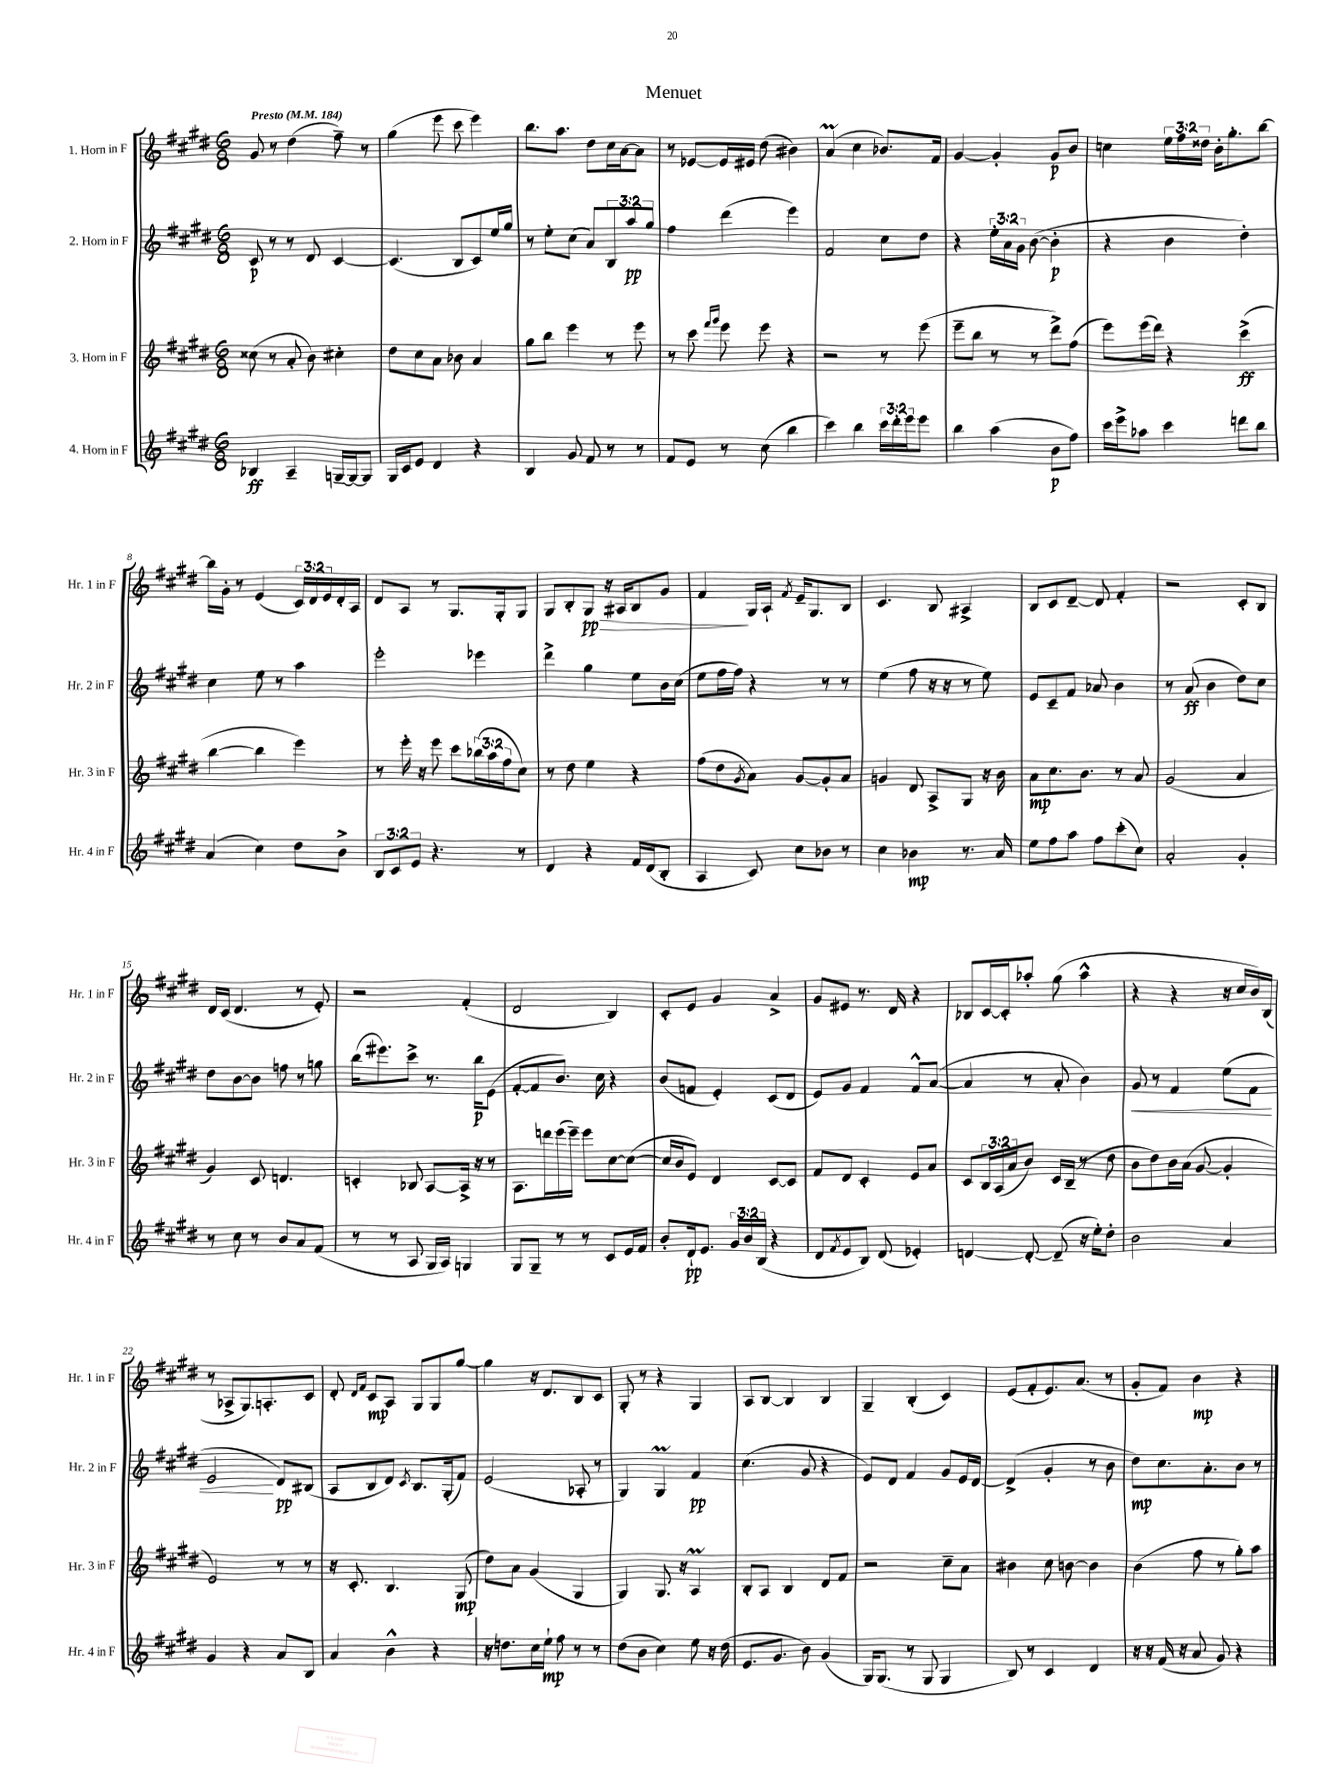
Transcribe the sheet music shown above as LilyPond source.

\header { title = "Menuet" }
<<
\new StaffGroup <<
\new Staff = "s0" \with { instrumentName = "1. Horn in F" shortInstrumentName = "Hr. 1 in F" } {
    \clef treble \key e \major \numericTimeSignature \time 6/8 \override Staff.TupletNumber.text = #tuplet-number::calc-fraction-text \tempo "Presto" 4 = 184
    gis'8 r8 dis''4( fis''8--) r8 |
    gis''4( e'''8 cis'''8 e'''4) |
    b''8. a''8. dis''8 cis''16 a'16~ a'8 |
    r8 ees'8~ ees'16 eis'16 dis''8( bis'4) |
    a'4\prall( cis''4 bes'8.) fis'16 |
    gis'4~ gis'4-. gis'8\p b'8 |
    c''4 \tuplet 3/2 { e''16 fis''16 disis''16 } b'16-. gis''8.-. b''8~ |
    b''16 gis'16-. r8 e'4( \tuplet 3/2 { cis'16) dis'16 e'16 } dis'16-. a16 |
    dis'8 a8 r8 gis8. gis16-. gis8 |
    gis8 b8-. gis8\pp\> r16 ais16 b8 gis'8 |
    fis'4\! gis16 a16-! \acciaccatura { fis'8 } e'16-- gis8. b8 |
    cis'4. b8 ais4-> |
    b8 cis'8 dis'8~-- dis'8 fis'4-. |
    r2 cis'8-. b8 |
    dis'16 cis'16( dis'4. r8 e'8-.) |
    r2 fis'4-.( |
    dis'2 b4) |
    cis'8-. e'8 gis'4 a'4-> |
    gis'8 eis'8 r8. dis'16 r4 |
    bes8 cis'16~ cis'16-. aes''8-. gis''8( aes''4-^ |
    r4 r4 r16 cis''16 b'16) b16( |
    r8 aes8-> gis8.) a8.-. cis'8 |
    dis'8-. \grace { dis'16 fis'16 } cis'8\mp a8 gis8 gis8 gis''8~ |
    gis''4 r16 dis'8. b8 cis'8 |
    gis8-. r8 r4 gis4 |
    a8 b8~ b4 b4 |
    gis4-- b4-.( cis'4) |
    e'8( fis'8-. e'8.) a'8.( r8 |
    gis'8-. fis'8) b'4\mp r4 \bar "|." |
}
\new Staff = "s1" \with { instrumentName = "2. Horn in F" shortInstrumentName = "Hr. 2 in F" } {
    \clef treble \key e \major \numericTimeSignature \time 6/8 \override Staff.TupletNumber.text = #tuplet-number::calc-fraction-text
    cis'8\p r8 r8 dis'8 cis'4~ |
    cis'4.( b8 cis'8) e''16 gis''16 |
    r8 e''8-. cis''8( a'8) \tuplet 3/2 { b8 a''8\pp gis''8 } |
    fis''4 dis'''4( e'''4) |
    fis'2 cis''8 dis''8 |
    r4 \tuplet 3/2 { e''16-. a'16 gis'16 } b'8~( b'4-.\p |
    r4 b'4 dis''4-.) |
    cis''4 e''8 r8 a''4 |
    e'''2-. ees'''4 |
    dis'''4-> gis''4 e''8 b'16 cis''16( |
    e''8 fis''16 fis''16) r4 r8 r8 |
    e''4( fis''8 r16 r16 r8 e''8) |
    e'8 cis'8-- fis'8 aes'8 b'4 |
    r8 a'8\ff( b'4 dis''8) cis''8 |
    dis''8 b'8~ b'8 f''8 r8 g''8 |
    b''16( eis'''8.) cis'''8-> r8. b''16\p e'8( |
    fis'8~-. fis'8 b'8.) cis''16 r4 |
    b'8( f'8 e'4-.) cis'8( dis'8 |
    e'8) gis'8 fis'4 fis'8-^ a'8~( |
    a'4 r8 a'8-. b'4) |
    gis'8\< r8 fis'4 e''8( fis'8 |
    e'2\! dis'8\pp) bis8( |
    a8 b8 dis'8) \acciaccatura { cis'8 } b8. gis16-.( fis'8) |
    e'2( aes8-. r8 |
    gis4) gis4\prall fis'4\pp |
    cis''4.( gis'8 r4 |
    e'8) dis'8 fis'4 gis'8 e'16 dis'16~ |
    dis'4->( gis'4-. r8 b'8 |
    dis''8\mp) cis''8. a'8.-. b'8 r8 \bar "|." |
}
\new Staff = "s2" \with { instrumentName = "3. Horn in F" shortInstrumentName = "Hr. 3 in F" } {
    \clef treble \key e \major \numericTimeSignature \time 6/8 \override Staff.TupletNumber.text = #tuplet-number::calc-fraction-text
    cisis''8( r8 a'8-. b'8) cis''4-. |
    dis''8 cis''8 a'8 bes'8 a'4 |
    gis''8 b''8 e'''4 r8 e'''8 |
    r8 cis'''8 \grace { fis'''16 gis'''16 } e'''8 e'''8 r4 |
    r2 r8 e'''8( |
    e'''8-- b''8 r8 r8 dis'''8->) fis''8( |
    e'''8) e'''16( dis'''16) r4 cis'''4->\ff( |
    b''4~ b''4 e'''4) |
    r8 e'''16-. r16 e'''8 cis'''8 \tuplet 3/2 { bes''16( a''16 fis''16 } cis''8) |
    r8 dis''8 e''4 r4 |
    fis''8( dis''8 \acciaccatura { gis'8 } a'8) gis'8~ gis'8-. a'8 |
    g'4 dis'8 a8-> gis8 r16 b'16 |
    a'8\mp cis''8. b'8. r8 a'8 |
    gis'2( a'4 |
    gis'4) cis'8 d'4. |
    c'4-. bes8 a8~ a16-> r16 r8 |
    a8. d'''16 e'''16( e'''16--) e'''8 cis''8~ cis''8~( |
    cis''16 b'16 e'8) dis'4 cis'8~ cis'8 |
    fis'8 dis'8 cis'4-. e'8 a'8 |
    cis'8 \tuplet 3/2 { b16 a16( a'16 } b'8) cis'16 b16--( r8 dis''8 |
    b'8 dis''8) b'16 a'16( gis'8~ gis'4-. |
    e'2) r8 r8 |
    r16 cis'8.-. b4. gis8\mp( |
    dis''8) a'8 gis'4( gis4 |
    gis4) gis8. r16 a4\prall |
    b8-. a8 b4 dis'8 fis'8 |
    r2 cis''8-- a'8 |
    bis'4 cis''8 b'8~ b'4 |
    b'4( fis''8 r8 gis''8-.) a''8 \bar "|." |
}
\new Staff = "s3" \with { instrumentName = "4. Horn in F" shortInstrumentName = "Hr. 4 in F" } {
    \clef treble \key e \major \numericTimeSignature \time 6/8 \override Staff.TupletNumber.text = #tuplet-number::calc-fraction-text
    bes4\ff a4-- g16~-- g16~ g8 |
    gis16 cis'16 e'8 dis'4 r4 |
    b4 gis'8 fis'8 r8 r8 |
    fis'8 e'8 r8 cis''8( b''4 |
    cis'''4) b''4 \tuplet 3/2 { cis'''16 dis'''16-. e'''16 } e'''8 |
    b''4 a''4( b'8\p fis''8) |
    cis'''16 e'''16-> aes''8 cis'''4 d'''8 b''8 |
    a'4( cis''4) dis''8 b'8-> |
    \tuplet 3/2 { b8 cis'8 e'8 } r4. r8 |
    dis'4 r4 fis'16 dis'16( b8-. |
    a4 cis'8) cis''8 bes'8 r8 |
    cis''4 bes'4\mp r8. a'16 |
    e''8 fis''8 a''8 fis''8 cis'''8-.( cis''8) |
    a'2-. gis'4-. |
    r8 cis''8 r8 b'8 a'8 fis'8( |
    r8 r8 a8 gis16 a16) g4 |
    gis8 gis8-- r8 r8 cis'8 e'16 fis'16 |
    b'8-. dis'16-!\pp e'8. \tuplet 3/2 { gis'16 b'16 b16( } r4 |
    dis'8 \acciaccatura { fis'8 } e'8 b8) dis'8( ees'4-.) |
    d'4~ d'8~-. d'8--( r16 e''16-.) dis''8-. |
    b'2 a'4 |
    gis'4 r4 a'8 b8 |
    a'4 b'4-^ r4 |
    r16 d''8. cis''16 e''16-!\mp fis''8 r8 r8 |
    dis''8( b'8 cis''4) e''8 r16 dis''16( |
    e'8. gis'8. b'8) gis'4( |
    gis16) gis8.( r8 gis8 gis4 |
    b8) r8 cis'4 dis'4 |
    r16 r16 fis'16( r16 a'8 gis'8) r4 \bar "|." |
}
>>
>>
